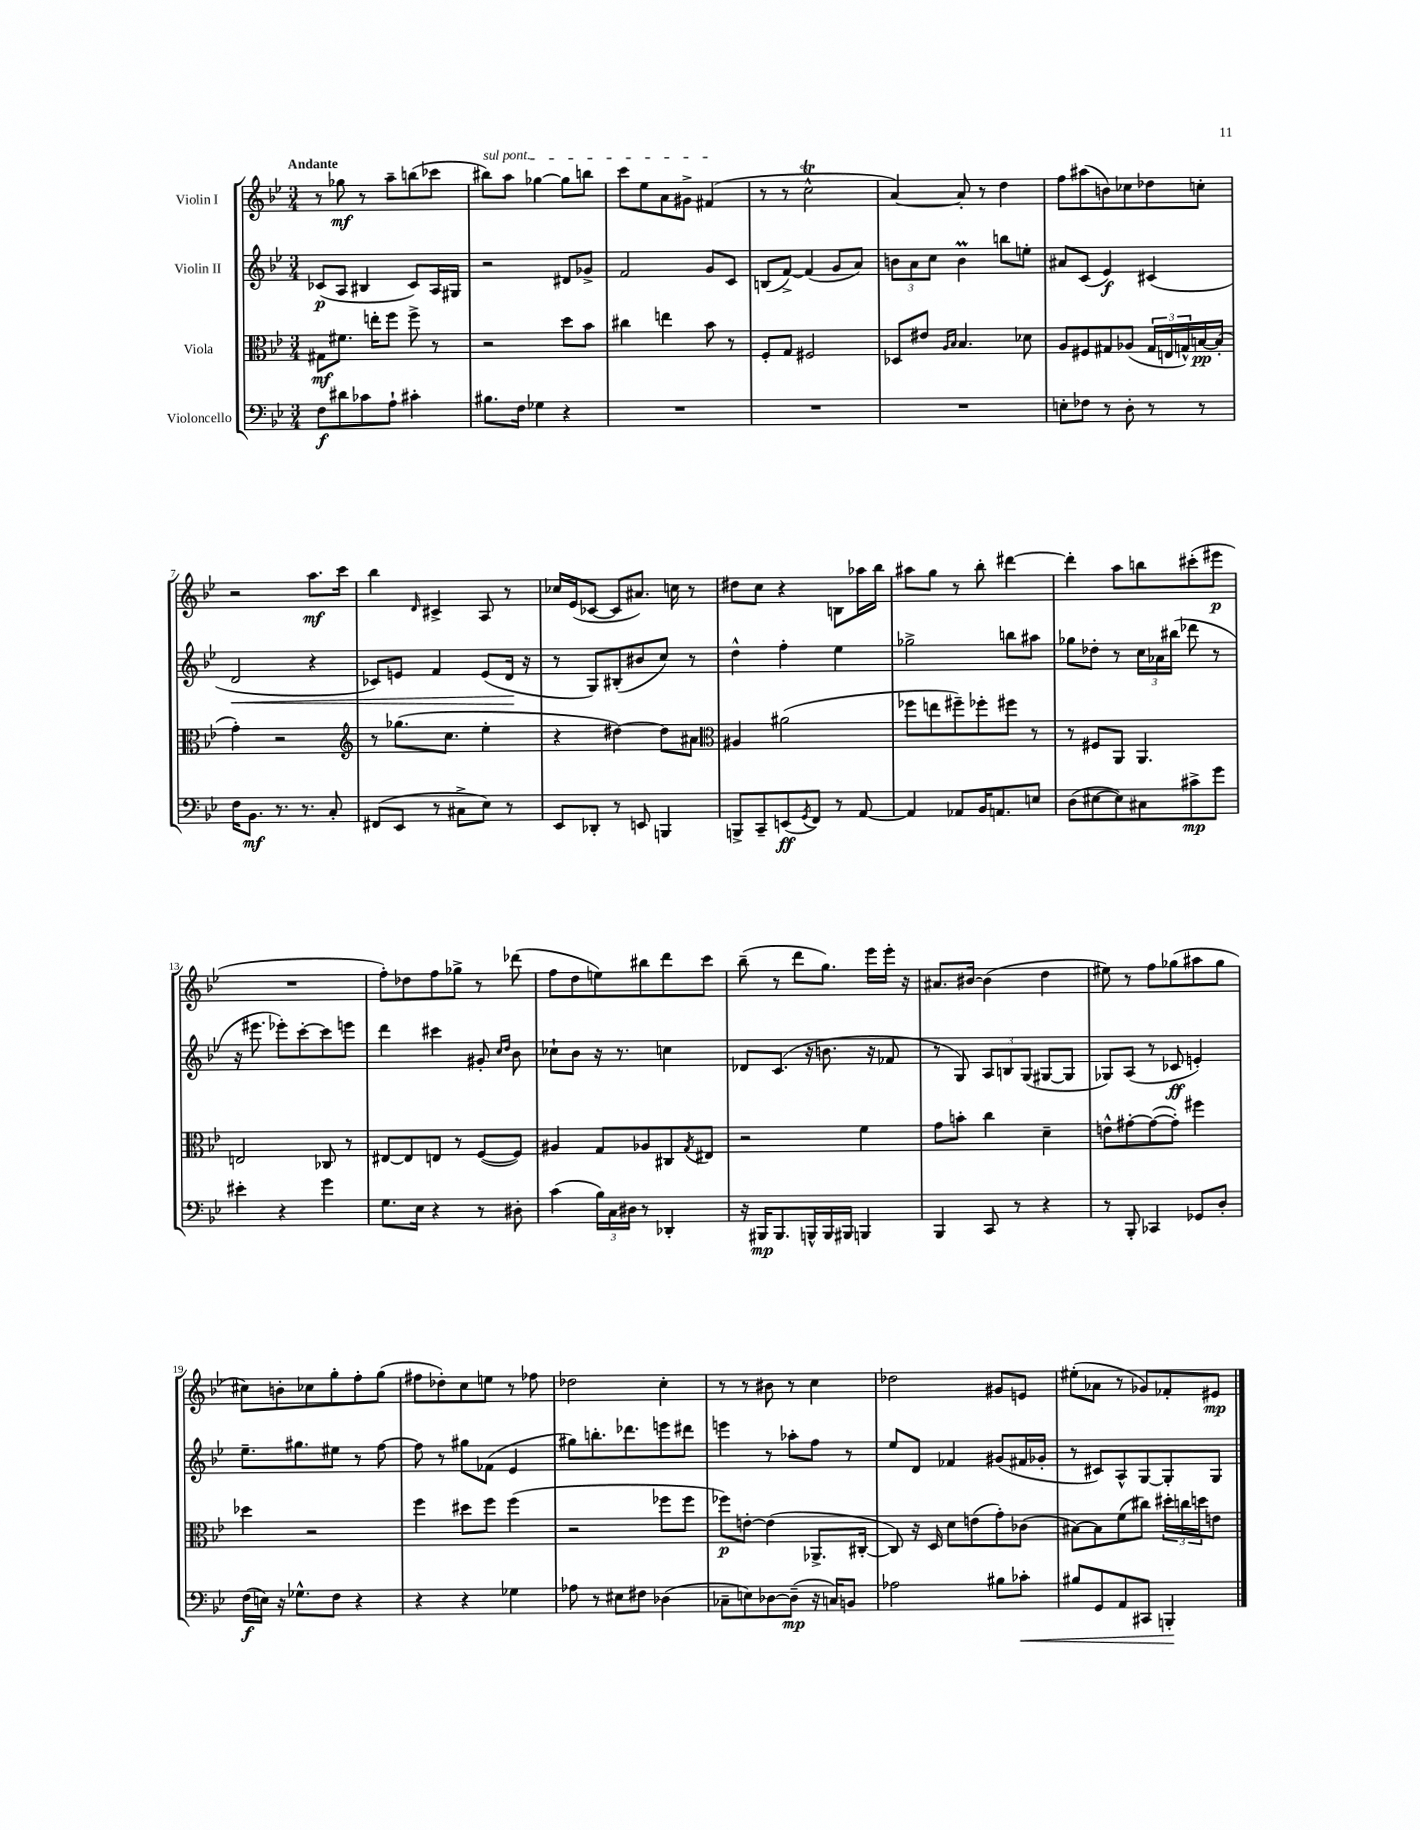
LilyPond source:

<<
\new StaffGroup <<
\new Staff = "s0" \with { instrumentName = "Violin I" } {
    \clef treble \key bes \major \numericTimeSignature \time 3/4 \tempo "Andante"
    r8 ges''8\mf r8 a''8-- b''8( ces'''8 |
    \once \override TextSpanner.bound-details.left.text = \markup { \italic "sul pont." } bis''8\startTextSpan) a''8 ges''4~ ges''8 b''8 |
    c'''8 ees''8 a'8 gis'8-> fis'4\stopTextSpan( |
    r8 r8 c''2-^\trill |
    a'4~) a'8-. r8 d''4 |
    f''8 ais''8( b'8) ces''8 des''8 c''8-. |
    r2 a''8.\mf c'''16 |
    bes''4 \grace { d'16 } cis'4-> a8 r8 |
    ces''16 ees'16( ces'8~ ces'8 ais'8.) c''16 r8 |
    dis''8 c''8 r4 b8 aes''16 bes''16 |
    ais''8 g''8 r8 bes''8-. dis'''4~ |
    dis'''4-. a''8 b''8 cis'''8-.( eis'''8\p |
    R2. |
    f''8-.) des''8 f''8 ges''8-> r8 des'''8( |
    f''8 d''8 e''8) bis''8 d'''8 c'''8 |
    bes''8--( r8 d'''8 g''8.) ees'''16 ees'''16-. r16 |
    ais'8. bis'16~ bis'4( d''4 |
    eis''8) r8 f''8 ges''8( ais''8 ges''8 |
    cis''8) b'8-. ces''8 g''8-. f''8-. g''8( |
    fis''8 des''8-.) c''8 e''8 r8 fes''8 |
    des''2 c''4-. |
    r8 r8 bis'8 r8 c''4 |
    des''2 gis'8 e'8 |
    eis''8-.( aes'8 r8 ges'8) fes'8-. eis'8\mp \bar "|." |
}
\new Staff = "s1" \with { instrumentName = "Violin II" } {
    \clef treble \key bes \major \numericTimeSignature \time 3/4
    ces'8\p( a8 bis4 ces'8) a16 gis16 |
    r2 dis'8 ges'8-> |
    f'2 g'8 c'8 |
    b8( f'8~->) f'4( g'8 a'8) |
    \tuplet 3/2 { b'8 a'8 c''8 } b'4\prall b''8 e''8-. |
    ais'8 c'8( ees'4\f) cis'4( |
    d'2\< r4 |
    ces'8) e'8 f'4 e'8( d'16\! r16 |
    r8 g8) bis8-.( bis'8 c''8) r8 |
    d''4-^ f''4-. ees''4 |
    ges''2-> b''8 ais''8 |
    ges''8 des''8-. r8 \tuplet 3/2 { c''16 aes'16 bis''16( } des'''8 r8 |
    r16 eis'''8. ees'''8-.) c'''8~-. c'''8 e'''8 |
    d'''4 cis'''4 gis'8-. \grace { c''16 d''16 } bes'8 |
    ces''8-! bes'8 r16 r8. c''4 |
    des'8 c'8.( r16 b'8. r16 fes'8 |
    r8 g8) \tuplet 3/2 { a8 b8 g8( } gis8~ gis8 |
    ges8) a8( r8 ces'8\ff e'4-.) |
    ees''8.-- gis''8. eis''8 r8 f''8~ |
    f''8 r8 gis''8 fes'8( ees'4 |
    gis''8) b''8.-. des'''8. e'''8 dis'''8 |
    e'''4 r8 aes''8-. f''8 r8 |
    ees''8 d'8 fes'4 gis'8( fis'16 ges'16-. |
    r8 cis'8) a8-^ g8~ g8-. g8 \bar "|." |
}
\new Staff = "s2" \with { instrumentName = "Viola" } {
    \clef alto \key bes \major \numericTimeSignature \time 3/4
    gis8\mf fis'8. e''16-. f''8 f''8-> r8 |
    r2 d''8 bes'8 |
    cis''4 e''4 bes'8 r8 |
    f8-. g8 fis2 |
    des8 eis'8 \grace { a16 bes16 } bes4. des'8 |
    a8 fis8 gis8 aes8( \tuplet 3/2 { gis16 e16 g16-^) } b16~\pp b16-.( |
    g'4-.) r2 |
    \clef treble r8 ges''8.( c''8. ees''4-. |
    r4 dis''4~) dis''8 ais'8 |
    \clef alto ais4 ais'2( |
    fes''8 e''8 fis''8--) fes''8-. fis''8 r8 |
    r8 fis8 a,8 a,4. |
    e2 ces8 r8 |
    eis8~ eis8 e8 r8 f8~( f8) |
    ais4 g8 aes8 cis8 \acciaccatura { g8 } eis8 |
    r2 f'4 |
    g'8 b'8-. c''4 d'4-- |
    e'8-^ gis'8~-. gis'8~( gis'8-.) fis''4 |
    des''4 r2 |
    f''4 dis''8 f''8 f''4( |
    r2 fes''8 fes''8 |
    fes''8\p) e'8~-. e'4( aes,8.-> cis16~-. |
    cis8) r16 d16 d'8 e'8( g'8-.) ces'8( |
    bis8~) bis8 f'8( cis''8) \tuplet 3/2 { dis''16-. c''16 d''16 } e'8 \bar "|." |
}
\new Staff = "s3" \with { instrumentName = "Violoncello" } {
    \clef bass \key bes \major \numericTimeSignature \time 3/4
    f8\f dis'8 ces'8 a8-! cis'4-. |
    bis8. f16 ges4 r4 |
    R2. |
    R2. |
    R2. |
    e8-. fes8 r8 d8-. r8 r8 |
    f16 bes,8.\mf r8. r8. c8-. |
    fis,8( ees,8 r8 cis8-> ees8) r8 |
    ees,8 des,8-. r8 e,8 b,,4 |
    b,,8-> c,8-- e,8\ff( \acciaccatura { g,8 } f,8) r8 a,8~ |
    a,4 aes,8 bes,16 a,8. e8 |
    d8( eis8~ eis8) cis8 cis'8->\mp g'8 |
    eis'4-. r4 g'4 |
    g8. ees16 r4 r8 dis8-. |
    c'4( \tuplet 3/2 { bes16) c16 dis16 } r8 des,4-. |
    r16 bis,,16\mp bis,,8. b,,16-^ b,,16 bis,,16 b,,4 |
    bes,,4 c,8 r8 r4 |
    r8 bes,,8-. ces,4 ges,8 d8-. |
    f16\f( e16) r16 ges8.-^ f8 r4 |
    r4 r4 ges4 |
    aes8 r8 eis8 fis8 des4( |
    ces8-- e8) des8~ des8--\mp( r16 c16) b,8 |
    aes2 bis8 ces'8-.\< |
    bis8 g,8 a,8 cis,8 b,,4-.\! \bar "|." |
}
>>
>>
